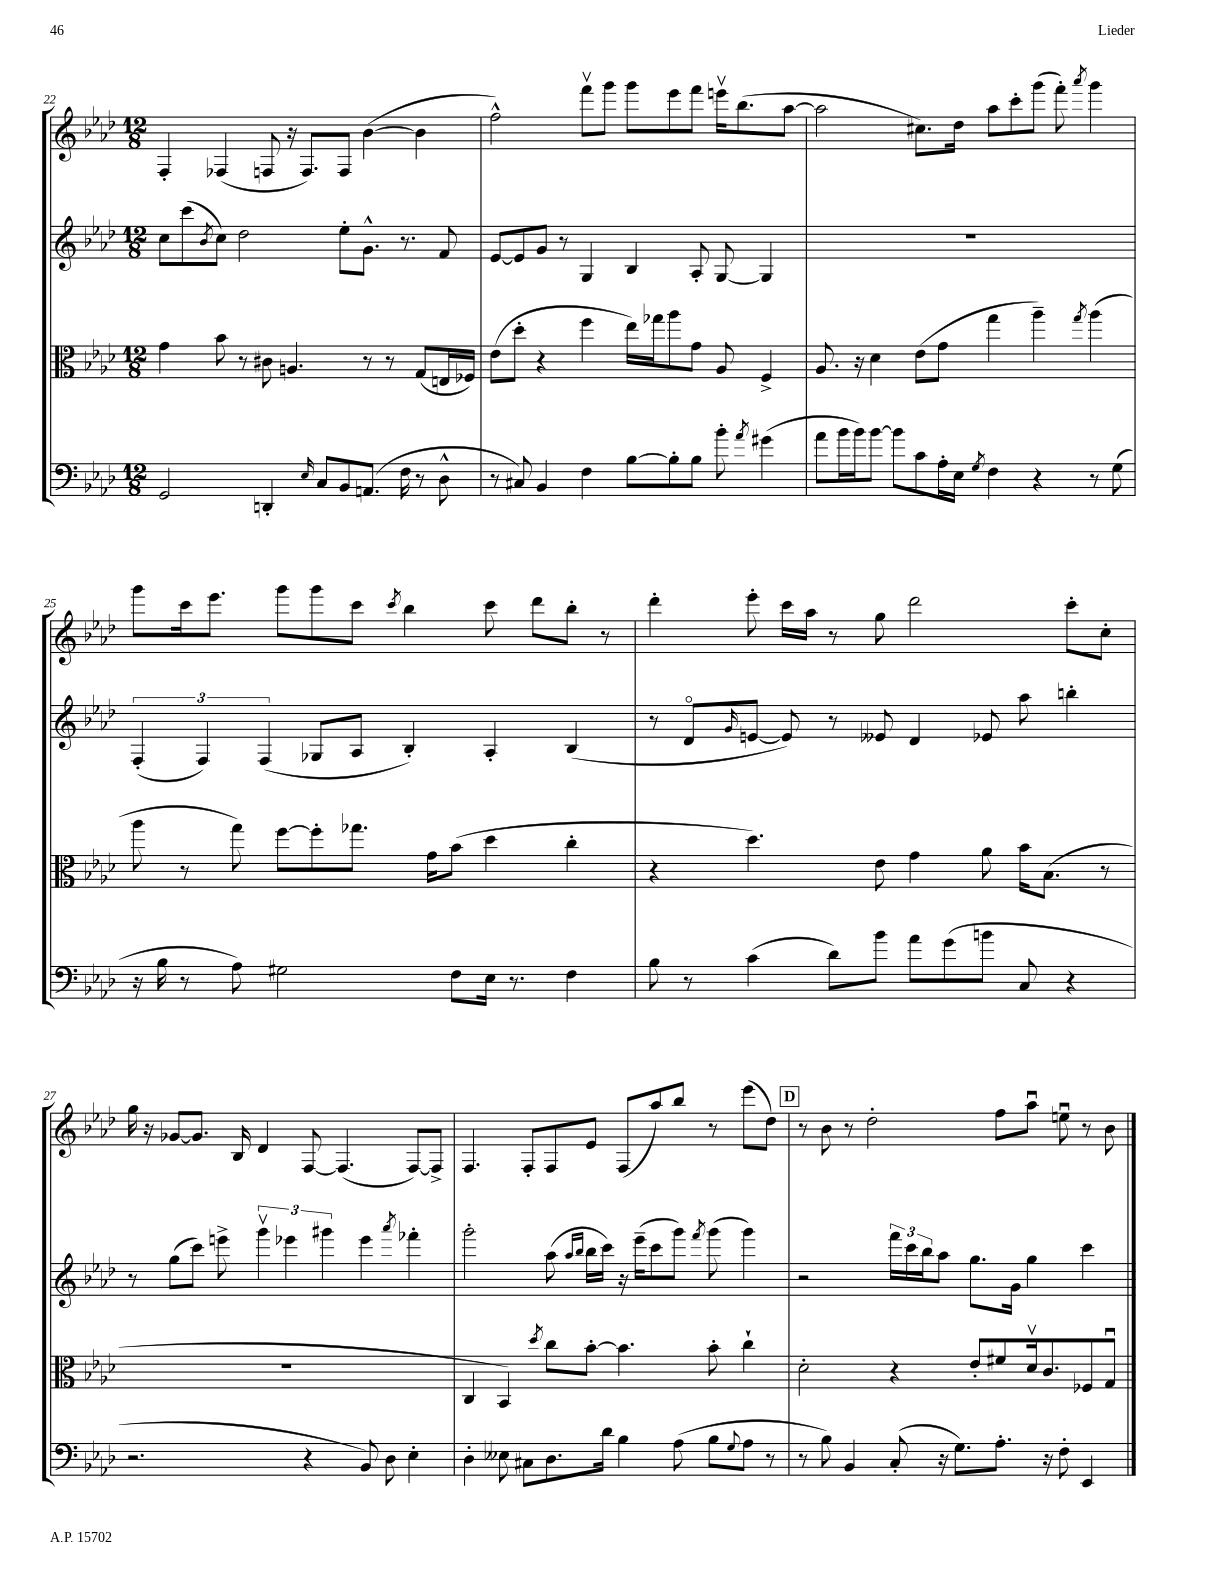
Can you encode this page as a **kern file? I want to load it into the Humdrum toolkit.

**kern	**kern	**kern	**kern
*staff4	*staff3	*staff2	*staff1
*clefF4	*clefC3	*clefG2	*clefG2
*k[b-e-a-d-]	*k[b-e-a-d-]	*k[b-e-a-d-]	*k[b-e-a-d-]
*M12/8	*M12/8	*M12/8	*M12/8
2GG	4g	8cc	4F'
.	.	(8ccc	.
.	.	8qb-	.
.	8b-	8cc)	(4F-
.	8r	2dd-	.
4DD'	8c#	.	8F
.	4.A	.	16r
.	.	.	8.F)
16qqE-	.	.	.
8C	.	.	.
8BB-	.	8ee-'	8F
(8.AA	8r	8.g^^	([4b-
.	8r	.	.
16F	.	8.r	.
8r	(8G	.	4b-]
8D-^^	16E	8f	.
.	16F-)	.	.
=	=	=	=
8r	(8e-	[8e-	2ff^^)
8C#)	8dd-'	8e-]	.
4BB-	4r	8g	.
.	.	8r	.
4F	4ff	4G	8fffv
.	.	.	8ggg
[8B-	16ee-)	4B-	8ggg
.	16gg-	.	.
8B-']	8aa-	.	8eee-
8B-	8g	8A-'	8fff
8b-'	8A-	[8G	16eeev
.	.	.	(8.bb-
8qa-	.	.	.
(4g#	4F^	4G]	.
.	.	.	[8aa-
=	=	=	=
8a-	8.A-	1.r	2aa-]
16b-	.	.	.
16b-)	16r	.	.
[8b-	4d-	.	.
8b-]	.	.	.
8c	(8e-	.	8.cc#)
16A-'	8g	.	.
16E-	.	.	16dd-
8qG	.	.	.
4F	4gg	.	8aa-
.	.	.	8ccc'
4r	4aa-~)	.	(8ggg
.	.	.	8fff')
.	8qgg	.	8qaaa-
8r	(4aa-	.	4ggg
(8G	.	.	.
=	=	=	=
16r	8aa-	(6F'	8ggg
16B-	.	.	.
8r	8r	.	16ccc
.	.	6F)	.
.	.	.	8.eee-
8A-)	8gg)	.	.
.	.	(6F	.
2G#	[8ff	.	8ggg
.	8ff']	8G-	8ggg
.	8.gg-	8A-	8ccc
.	.	.	8qccc
.	.	4B-')	4bb-
.	16g	.	.
8F	(8b-	.	.
16E-	4dd-	4A-'	8ccc
8.r	.	.	.
.	.	.	8ddd-
4F	4cc'	(4B-	8bb-'
.	.	.	8r
=	=	=	=
8B-	4r	8r	4ddd-'
8r	.	8d-o	.
.	.	16qqg	.
(4c	4.dd-)	[8e	8eee-'
.	.	8e])	16ccc
.	.	.	16aa-
8d-)	.	8r	8r
8b-	8e-	8e--	8gg
8a-	4g	4d-	2ddd-
(8g	.	.	.
8b	8a-	8e-	.
8C	16b-	8aa-	.
.	(8.B-	.	.
4r	.	4bb'	8ccc'
.	8r	.	8cc'
=	=	=	=
2.r	1.r	8r	16gg
.	.	.	16r
.	.	(8gg	[8g-
.	.	8ccc)	8.g-]
.	.	8eee^	.
.	.	.	16B-
.	.	6gggv	4d-
.	.	6eee-	.
4r	.	.	[8F
.	.	6ggg#	.
.	.	.	(4.F]
8BB-)	.	4eee-	.
8D-	.	.	.
.	.	8qaaa-	.
4E-'	.	4fff-'	[8F)
.	.	.	8F^]
=	=	=	=
4D-'	4C	2ggg'	4.F
8E--	4BB-)	.	.
8C#	.	.	8F'
.	8qdd-	.	.
8.D-	8cc	(8aa-	8F
.	.	16qqaa-	.
.	.	16qqbb-	.
.	[8b-'	16bb-	8e-
16d-	.	16ccc)	.
4B-	4.b-]	16r	(8F
.	.	(16eee-~	.
.	.	8ccc	8aa-)
(8A-	.	8ggg)	8bb-
.	.	8qfff	.
8B-	8b-'	(8ggg	8r
8qqG	.	.	.
8A-	4cc`	4ggg)	(8eee-
8r	.	.	8dd-)
=	=	=	=
8r	2d-'	2r	8r
8B-)	.	.	8b-
4BB-	.	.	8r
.	.	.	2dd-'
(8C'	4r	24fff	.
.	.	24ccc	.
.	.	24bb-	.
16r	.	8aa-	.
8.G)	.	.	.
.	8e-'	8.gg	.
8.A-'	8f#	.	8ff
.	.	16g	.
.	16d-v	4gg	8aa-u
16r	8.c	.	.
8F'	.	.	8eeu
4EE-	8F-	4ccc	8r
.	8Gu	.	8b-
==	==	==	==
*-	*-	*-	*-
